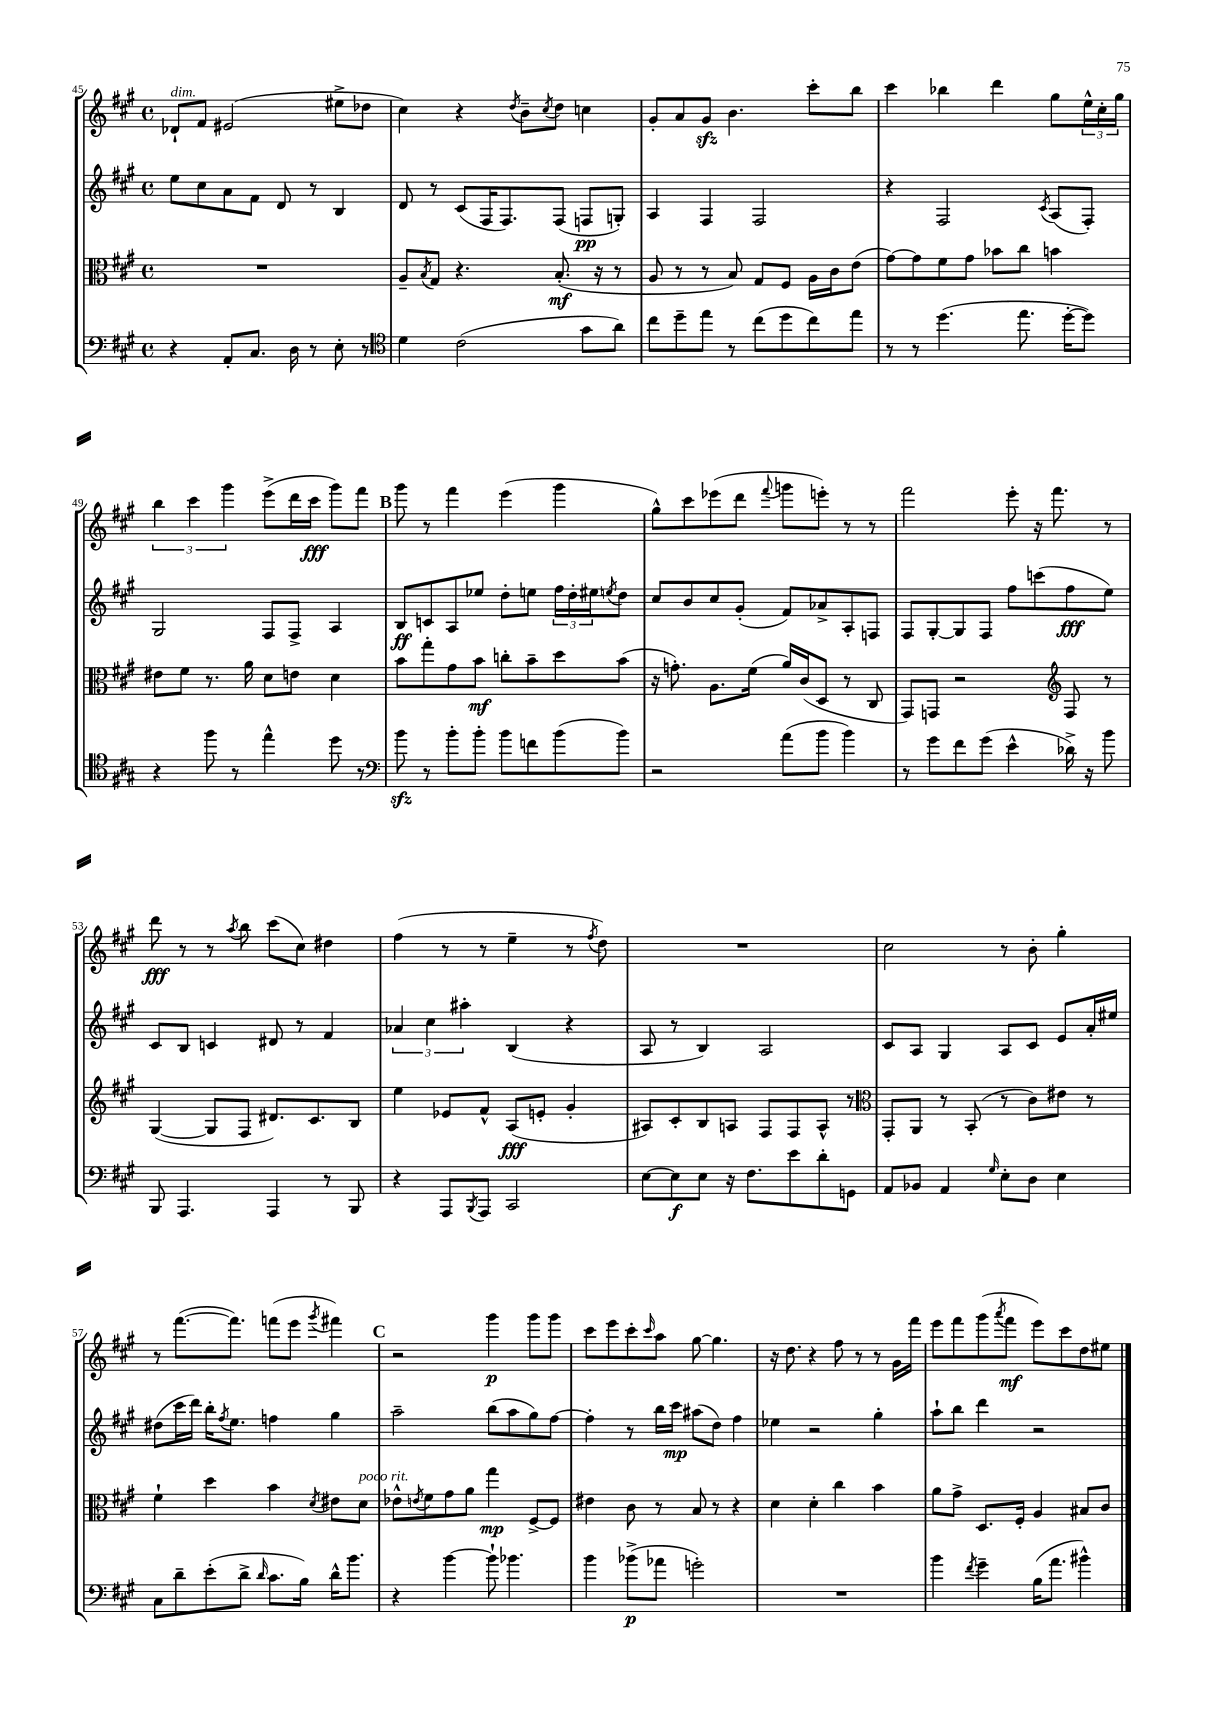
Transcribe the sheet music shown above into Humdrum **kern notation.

**kern	**kern	**kern	**kern
*staff4	*staff3	*staff2	*staff1
*clefF4	*clefC3	*clefG2	*clefG2
*k[f#c#g#]	*k[f#c#g#]	*k[f#c#g#]	*k[f#c#g#]
*M4/4	*M4/4	*M4/4	*M4/4
*met(c)	*met(c)	*met(c)	*met(c)
4r	1r	8ee	8d-`
.	.	8cc#	8f#
8AA'	.	8a	(2e#
8.C#	.	8f#	.
.	.	8d	.
16D	.	.	.
8r	.	8r	.
8E'	.	4B	8ee#^
8r	.	.	8dd-
=	=	=	=
*clefC4	*	*	*
4d	8A~	8d	4cc#)
.	8qB	.	.
.	8G#	8r	.
(2c#	4.r	(8c#	4r
.	.	16F#	.
.	.	8.F#)	.
.	.	.	8qdd
.	.	.	8b~
.	.	.	8qcc#
.	(8.B'	(8F#	8dd
8g#	.	8F	4cc
.	16r	.	.
8a)	8r	8G')	.
=	=	=	=
8cc#	8A	4A	8g#'
8dd~	8r	.	8a
8ee	8r	4F#	8g#
8r	8B)	.	4.b
(8cc#	8G#	2F#	.
8dd	8F#	.	.
8cc#)	16A	.	8ccc#'
.	16c#	.	.
8ee	(8e	.	8bb
=	=	=	=
8r	[8g#)	4r	4ccc#
8r	8g#]	.	.
(4.dd	8f#	2F#	4bb-
.	8g#	.	.
.	8b-	.	4ddd
8.ee	8cc#	.	.
.	.	8qc#	.
.	4b	(8A	8gg#
[16dd'	.	.	.
8dd])	.	8F#')	24ee^^
.	.	.	24cc#'
.	.	.	24gg#
=	=	=	=
4r	8e#	2G#	6bb
.	8f#	.	.
.	.	.	6ccc#
8ff#	8.r	.	.
.	.	.	6ggg#
8r	.	.	.
.	16a	.	.
4ee^^	8d	8F#	(8eee^
.	8e	8F#^	16ddd
.	.	.	16ccc#
8dd	4d	4A	8ggg#)
8r	.	.	8fff#
=	=	=	=
*clefF4	*	*	*
8b	8b	8B	8ggg#
8r	8gg#'	8c	8r
8b'	8g#	8A	4fff#
8b'	8b	8ee-	.
8b	8cc'	8dd'	(4eee
8f	8b~	8ee	.
(8b	8dd	24ff#	4ggg#
.	.	24dd'	.
.	.	24ee#	.
.	.	8qee	.
8b)	(8b	8dd	.
=	=	=	=
2r	16r	8cc#	8gg#^^)
.	8.g')	.	.
.	.	8b	8ccc#
.	8.A	8cc#	(8eee-
.	.	(8g#'	8ddd
.	(16f#	.	.
.	.	.	8qqfff#
(8a	16a)	8f#)	8ggg
.	(16c#	.	.
8b	8D	8a-^	8eee')
4b)	8r	8A'	8r
.	8C#	8F	8r
=	=	=	=
8r	8GG#)	8F#	2fff#
8g#	8GG	[8G#'	.
8f#	2r	8G#]	.
(8g#	.	8F#	.
4e^^	.	8ff#	8eee'
.	.	(8ccc	16r
.	.	.	8.fff#
*	*clefG2	*	*
16d-^)	8F#	8ff#	.
16r	.	.	.
8b	8r	8ee)	8r
=	=	=	=
8BBB	([4G#	8c#	8ddd
4.AAA	.	8B	8r
.	8G#]	4c	8r
.	.	.	8qaa
.	8F#	.	8bb
4AAA	8.d#)	8d#	(8ccc#
.	.	8r	8cc#)
.	8.c#	.	.
8r	.	4f#	4dd#
8BBB	8B	.	.
=	=	=	=
4r	4ee	6a-	(4ff#
.	.	6cc#	.
8AAA	8e-	.	8r
.	.	6aa#'	.
8qBBB	.	.	.
8AAA	8f#^^	.	8r
2CC#	(8A	(4B	4ee~
.	8e'	.	.
.	4g#'	4r	8r
.	.	.	8qff#
.	.	.	8dd)
=	=	=	=
[8E	8A#)	8A	1r
8E]	8c#'	8r	.
8E	8B	4B)	.
16r	8A	.	.
8.F#	.	.	.
.	8F#	2A	.
8e	8F#	.	.
8d'	8A^^	.	.
8GG	8r	.	.
=	=	=	=
*	*clefC3	*	*
8AA	8GG#'	8c#	2cc#
8BB-	8AA	8A	.
4AA	8r	4G#	.
.	(8BB'	.	.
16qqG#	.	.	.
8E'	8r	8A	8r
8D	8c#)	8c#	8b'
4E	8e#	8e	4gg#'
.	8r	16a'	.
.	.	16ee#	.
=	=	=	=
8C#	4f#`	(8dd#	8r
8d~	.	16ccc#	([8.fff#
.	.	16ddd)	.
(8e'	4dd	16bb'	.
.	.	8qff#	.
.	.	8.ee	8.fff#])
8d^	.	.	.
16qqd	.	.	.
8.c#	4b	4ff	(8fff
.	.	.	8eee
16B)	.	.	.
.	8qd	.	8qggg#
16d^^	8e#	4gg#	4fff#)
8.b	.	.	.
.	8d	.	.
=	=	=	=
4r	8e-^^	2aa~	2r
.	8qe	.	.
.	8f#	.	.
[4b	8g#	.	.
.	8a	.	.
8b`]	4gg#	(8bb	4ggg#
4.b-	.	8aa	.
.	[8F#^	8gg#)	8ggg#
.	8F#]	[8ff#	8ggg#
=	=	=	=
4b	4e#	4ff#']	8ccc#
.	.	.	8eee
(8b-^	8c#	8r	8ccc#'
.	.	.	16qqccc#
8a-	8r	16bb	8aa
.	.	16ccc#	.
2g')	8B	(8aa#	[8gg#
.	8r	8dd)	4.gg#]
.	4r	4ff#	.
=	=	=	=
1r	4d	4ee-	16r
.	.	.	8.dd
.	4d'	2r	4r
.	4cc#	.	8ff#
.	.	.	8r
.	4b	4gg#'	8r
.	.	.	16g#
.	.	.	16fff#
=	=	=	=
4b	8a	8aa`	8eee
.	8g#^	8bb	8fff#
8qf#	.	.	.
4g#~	8.D	4ddd	(8ggg#
.	.	.	8qaaa
.	.	.	8fff#
.	16F#'	.	.
(16B	4A	2r	8eee)
8.a	.	.	.
.	.	.	8ccc#
4b#^^)	8B#	.	8dd
.	8c#	.	8ee#
==	==	==	==
*-	*-	*-	*-
